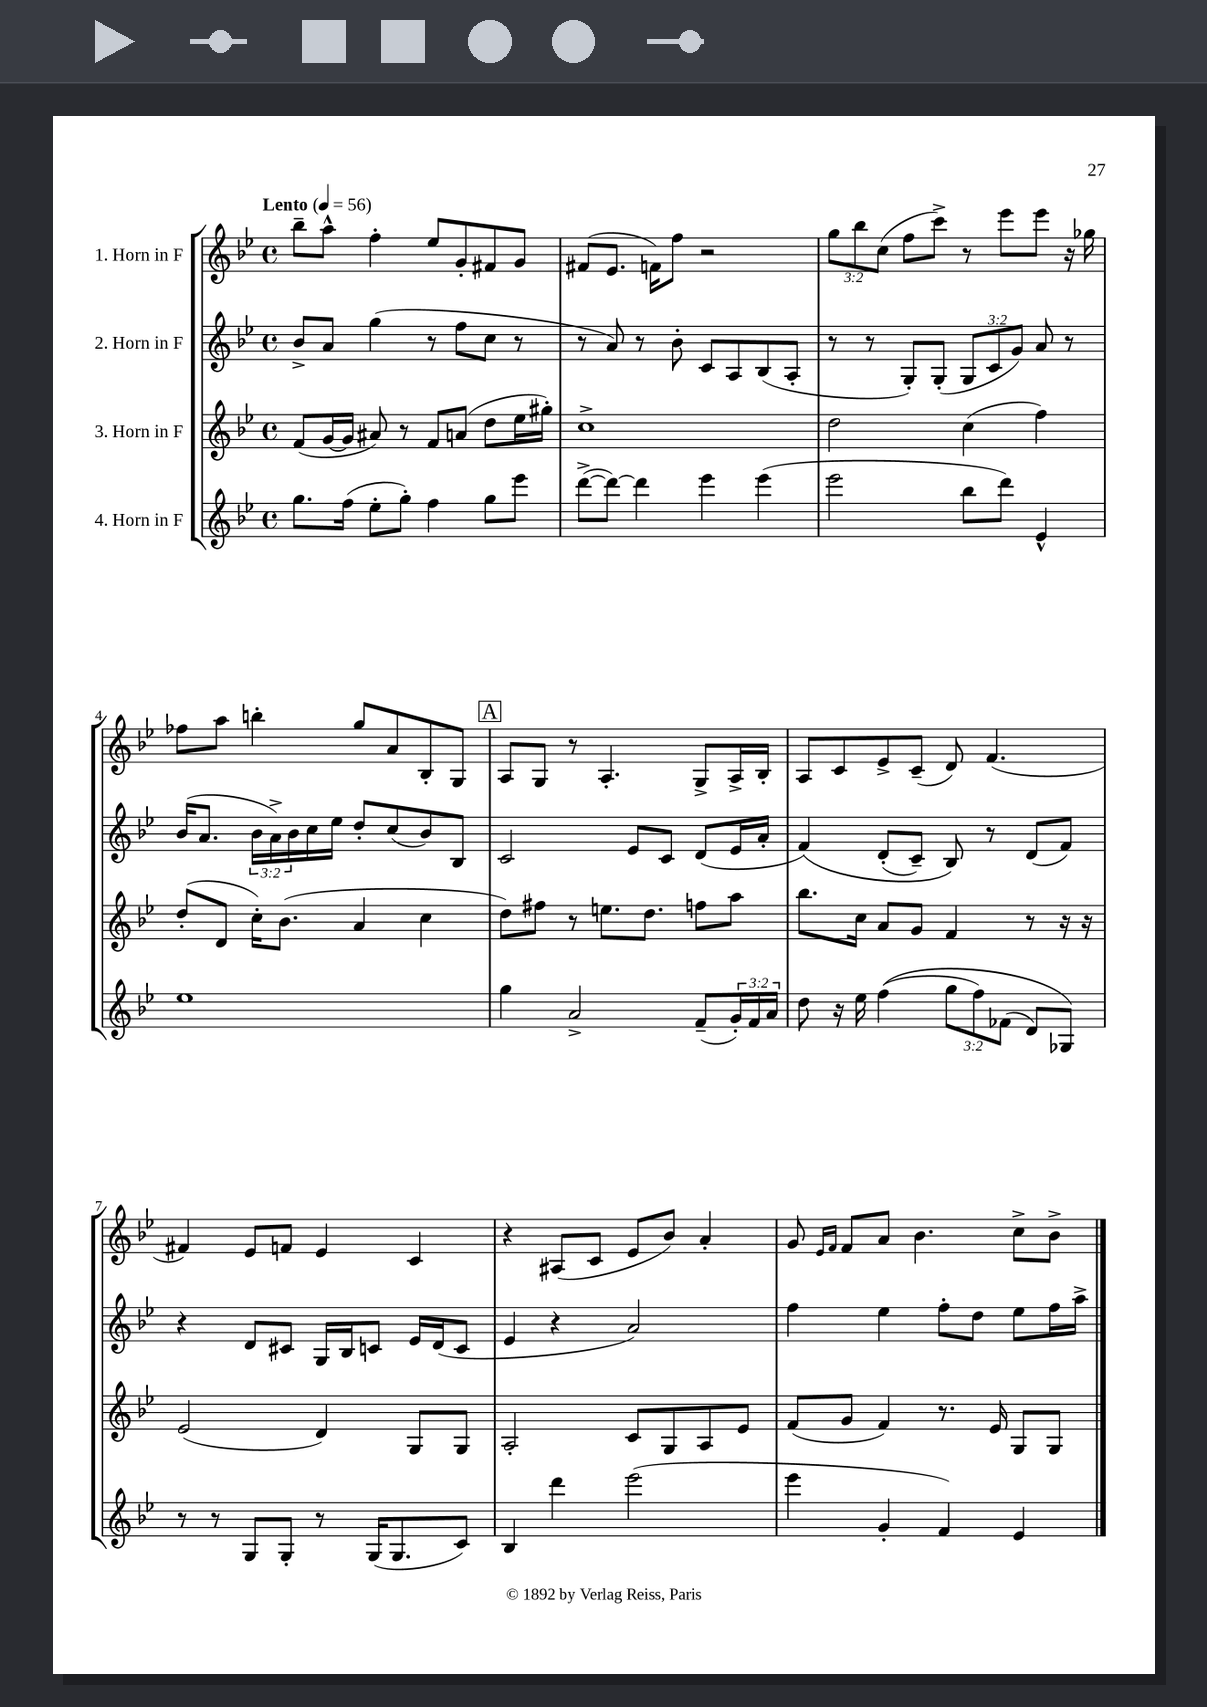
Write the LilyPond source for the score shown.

<<
\new StaffGroup <<
\new Staff = "s0" \with { instrumentName = "1. Horn in F" } {
    \clef treble \key bes \major \defaultTimeSignature \time 4/4 \override Staff.TupletNumber.text = #tuplet-number::calc-fraction-text \tempo "Lento" 4 = 56
    bes''8-- a''8-^ f''4-. ees''8 g'8-. fis'8 g'8 |
    fis'8( ees'8. f'16) f''8 r2 |
    \tuplet 3/2 { g''8 bes''8 c''8( } f''8 c'''8->) r8 ees'''8 ees'''8 r16 ges''16 |
    fes''8 a''8 b''4-. g''8 a'8 bes8-. g8 |
    \mark \markup { \box "A" } a8 g8 r8 a4.-. g8-> a16-> bes16-. |
    a8 c'8 ees'8-> c'8--( d'8) f'4.( |
    fis'4) ees'8 f'8 ees'4 c'4 |
    r4 ais8( c'8 ees'8 bes'8) a'4-. |
    g'8 \grace { ees'16 f'16 } f'8 a'8 bes'4. c''8-> bes'8-> \bar "|." |
}
\new Staff = "s1" \with { instrumentName = "2. Horn in F" } {
    \clef treble \key bes \major \defaultTimeSignature \time 4/4 \override Staff.TupletNumber.text = #tuplet-number::calc-fraction-text
    bes'8-> a'8 g''4( r8 f''8 c''8 r8 |
    r8 a'8) r8 bes'8-. c'8 a8 bes8( a8-. |
    r8 r8 g8-.) g8-.( \tuplet 3/2 { g8 c'8 g'8) } a'8 r8 |
    bes'16( a'8. \tuplet 3/2 { bes'16 a'16->) bes'16 } c''16 ees''16 d''8-. c''8( bes'8) bes8 |
    \mark \markup { \box "A" } c'2 ees'8 c'8 d'8( ees'16 a'16-. |
    f'4)\( d'8-.( c'8--) bes8\) r8 d'8( f'8) |
    r4 d'8 cis'8 g16 bes16 c'8 ees'16 d'16( c'8 |
    ees'4 r4 a'2) |
    f''4 ees''4 f''8-. d''8 ees''8 f''16 a''16-> \bar "|." |
}
\new Staff = "s2" \with { instrumentName = "3. Horn in F" } {
    \clef treble \key bes \major \defaultTimeSignature \time 4/4
    f'8( g'16~ g'16 ais'8) r8 f'8 a'8( d''8 ees''16 gis''16-.) |
    c''1-> |
    d''2 c''4( f''4) |
    d''8-.( d'8 c''16-.) bes'8.( a'4 c''4 |
    \mark \markup { \box "A" } d''8) fis''8 r8 e''8. d''8. f''8 a''8 |
    bes''8. c''16 a'8 g'8 f'4 r8 r16 r16 |
    ees'2( d'4) g8 g8 |
    a2-. c'8 g8 a8 ees'8 |
    f'8( g'8 f'4) r8. ees'16 g8 g8 \bar "|." |
}
\new Staff = "s3" \with { instrumentName = "4. Horn in F" } {
    \clef treble \key bes \major \defaultTimeSignature \time 4/4 \override Staff.TupletNumber.text = #tuplet-number::calc-fraction-text
    g''8. f''16( ees''8-. g''8-.) f''4 g''8 ees'''8 |
    d'''8~->( d'''8~) d'''4 ees'''4 ees'''4( |
    ees'''2 bes''8 d'''8) ees'4-^ |
    ees''1 |
    \mark \markup { \box "A" } g''4 a'2-> f'8--( \tuplet 3/2 { g'16-.) f'16 a'16 } |
    d''8 r16 ees''16 f''4(\( \tuplet 3/2 { g''8 f''8) fes'8( } d'8) ges8\) |
    r8 r8 g8 g8-. r8 g16( g8. c'8) |
    bes4 d'''4 ees'''2( |
    ees'''4 g'4-. f'4) ees'4 \bar "|." |
}
>>
>>
